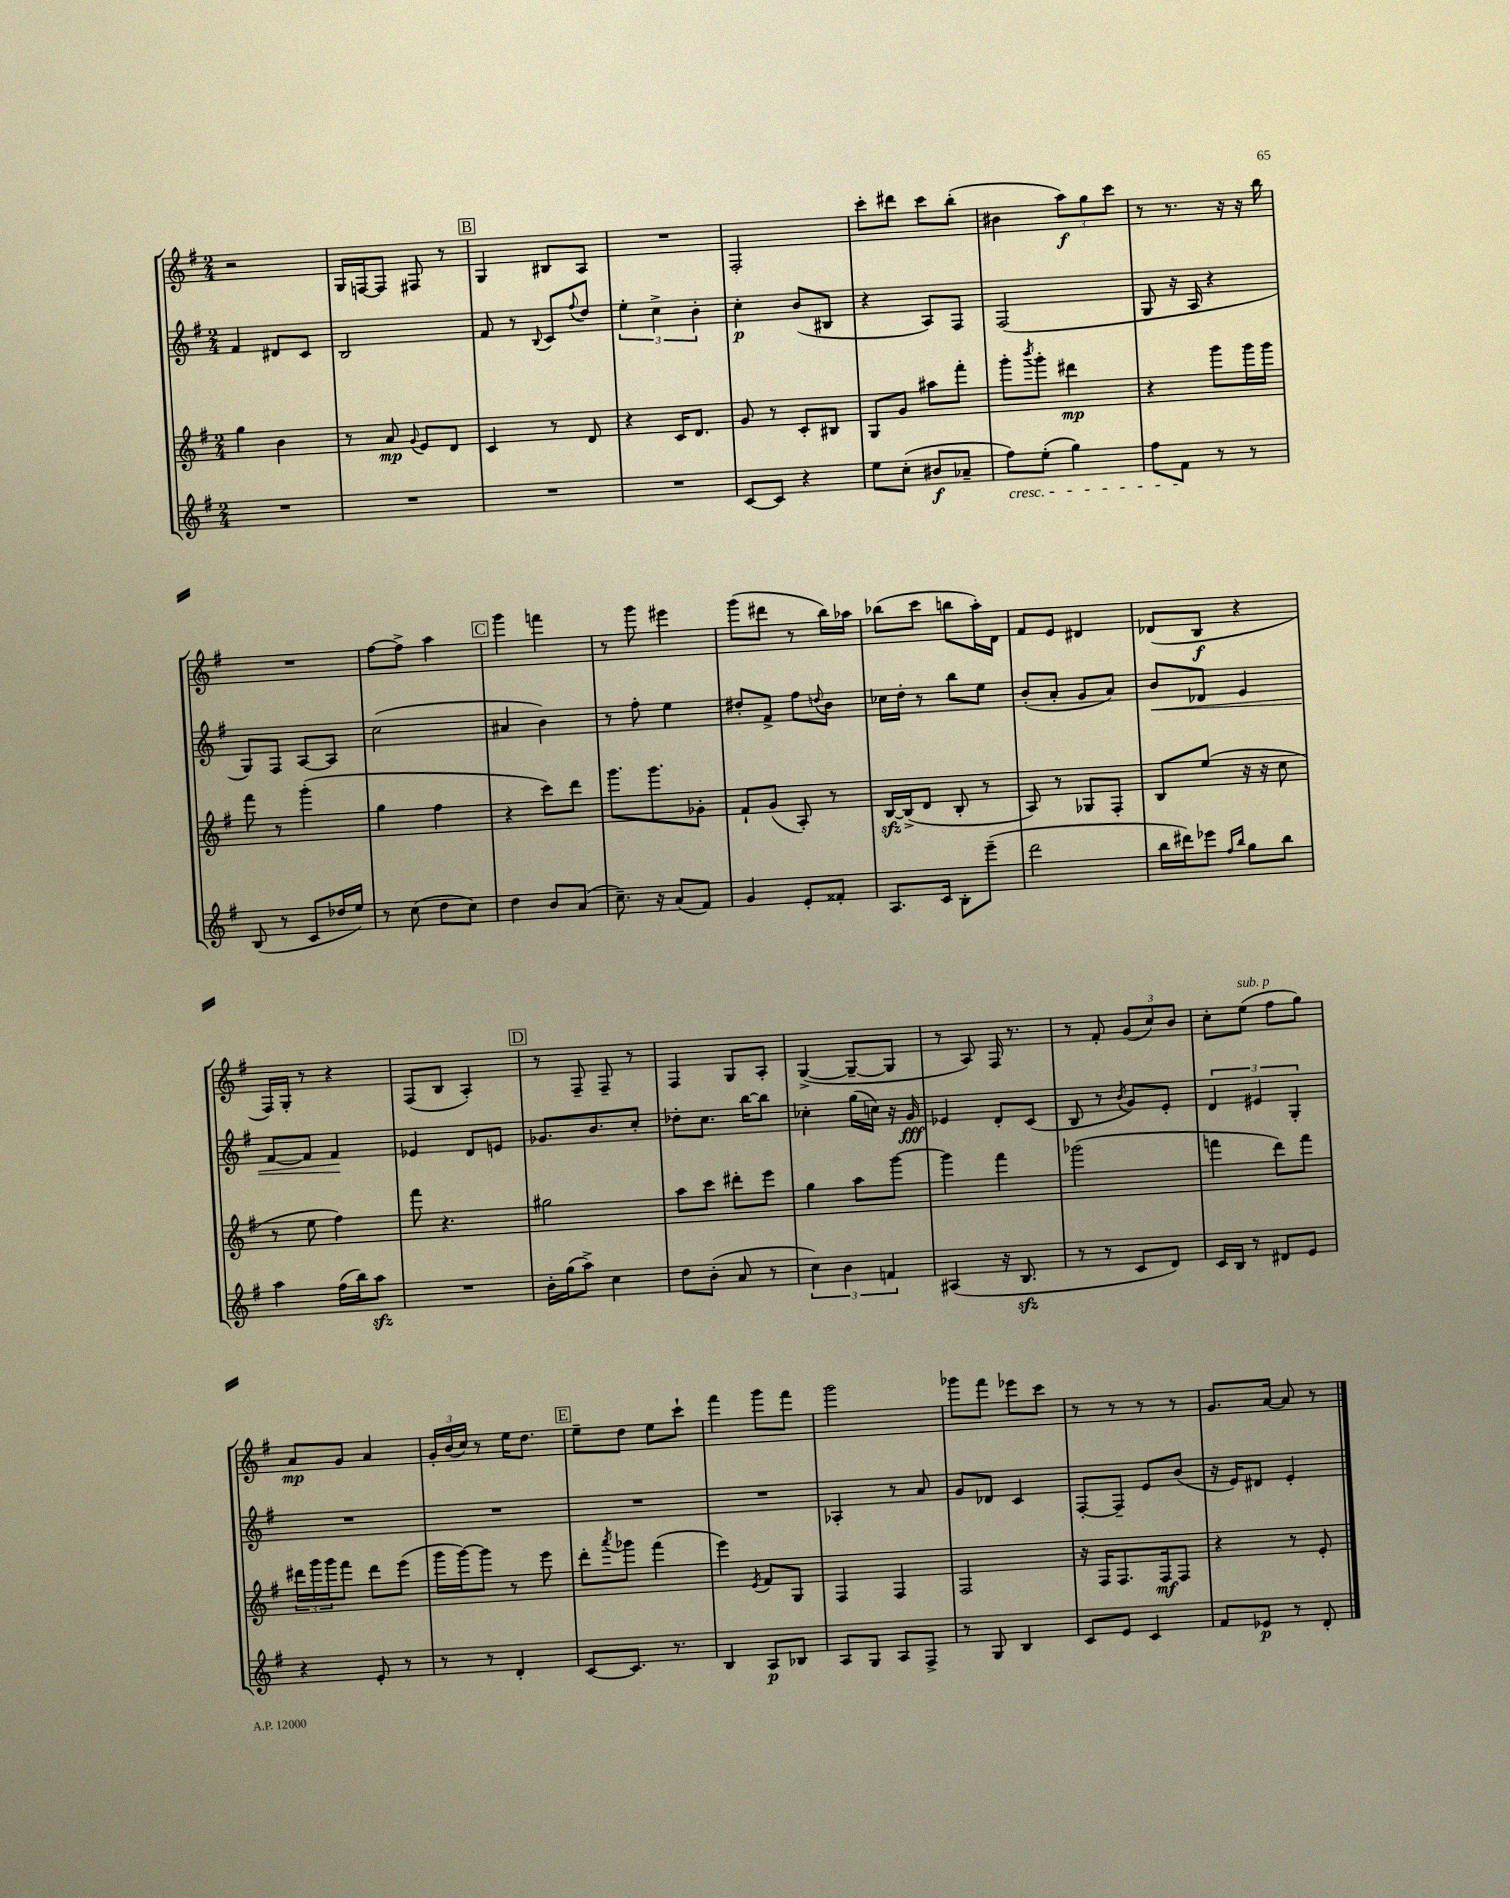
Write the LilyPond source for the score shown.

<<
\new StaffGroup <<
\new Staff = "s0" {
    \clef treble \key g \major \numericTimeSignature \time 2/4
    r2 |
    g16 f16~ f8 fis8 r8 |
    \mark \markup { \box "B" } g4 bis8 a8 |
    R2 |
    fis2-. |
    c'''8-. dis'''8 c'''8 b''8-.( |
    bis'4 \tuplet 3/2 { a''8\f) g''8 c'''8 } |
    r8 r8. r16 r16 b''16 |
    R2 |
    fis''8~ fis''8-> a''4 |
    \mark \markup { \box "C" } g'''4 f'''4 |
    r8 g'''8 eis'''4 |
    g'''8( dis'''8 r8 b''16) aes''16 |
    bes''8( c'''8 b''8 a''16-.) d'16 |
    fis'8 e'8 dis'4 |
    des'8( b8\f r4 |
    fis16) g16-. r8 r4 |
    fis8( b8 a4-.) |
    \mark \markup { \box "D" } r8 fis8-- fis8-- r8 |
    fis4 g8 a8-. |
    g4~->( g8~-- g8 |
    r8 a8) fis16 r8. |
    r8 fis'8-. \tuplet 3/2 { g'8( c''8) b'8 } |
    c''8-. e''8^\markup { \italic "sub. p" }( fis''8 g''8) |
    a'8\mp g'8 a'4 |
    \tuplet 3/2 { g'16-. b'16( c''16) } r8 e''16 d''8. |
    \mark \markup { \box "E" } e''8-- d''8 e''8 c'''8-! |
    fis'''4 g'''8 fis'''8 |
    g'''2 |
    ges'''8 fis'''8 ees'''8 c'''8 |
    r8 r8 r8 r8 |
    g'8. a'16~ a'8 r8 \bar "|." |
}
\new Staff = "s1" {
    \clef treble \key g \major \numericTimeSignature \time 2/4
    fis'4 dis'8 c'8 |
    b2 |
    \mark \markup { \box "B" } fis'8 r8 \appoggiatura { b8 } c'8 \appoggiatura { fis''8 } d''8 |
    \tuplet 3/2 { e''4-. c''4-> b'4-. } |
    c''4-.\p b'8( bis8 |
    r4 a8) fis8 |
    fis2( |
    g8 r16 a16 r4 |
    g8) fis8 a8~ a8 |
    c''2( |
    \mark \markup { \box "C" } ais'4 b'4) |
    r8 fis''8-. e''4 |
    dis''8-. fis'8-> fis''8 \appoggiatura { d''8 } b'8 |
    ces''16 d''16-. r8 b''8 e''8 |
    b'8-.( a'8-. g'8 a'8) |
    b'8\< des'8 e'4 |
    fis'8~ fis'8 fis'4\! |
    ees'4 d'8 e'8 |
    \mark \markup { \box "D" } ges'8. b'8. c''8-. |
    des''8-. c''8. b''16~ b''8 |
    ces''4-. g''16( c''16) r16 g'16\fff |
    ees'4 d'8-. c'8( |
    b8 r8 \acciaccatura { b'8 } g'8) e'8-. |
    \tuplet 3/2 { d'4 eis'4 g4-. } |
    R2 |
    R2 |
    \mark \markup { \box "E" } R2 |
    R2 |
    aes4-. r8 a'8 |
    g'8 des'8 c'4 |
    fis8~-. fis8-- e'8 b'8( |
    r16 e'16) dis'8 e'4-. \bar "|." |
}
\new Staff = "s2" {
    \clef treble \key g \major \numericTimeSignature \time 2/4
    g''4 b'4 |
    r8 a'8\mp \appoggiatura { g'8 } e'8 d'8 |
    \mark \markup { \box "B" } c'4 r8 d'8 |
    r4 c'16 d'8. |
    g'8 r8 c'8-. bis8 |
    g8 g'8 ais''8 fis'''8-. |
    g'''8-. \acciaccatura { b'''8 } g'''8-. dis'''4\mp |
    r4 g'''8 g'''16 g'''16 |
    fis'''8 r8 g'''4-.( |
    g''4 fis''4 |
    \mark \markup { \box "C" } r4 c'''8) d'''8 |
    g'''8. g'''8. ges'8-. |
    fis'8-! g'8( a8-.) r8 |
    b16~\sfz b16->( d'8 b8-. r8 |
    a8) r8 ges8 fis8-. |
    b8 e''8( r16 r16 c''8 |
    r8 e''8 fis''4) |
    fis'''8 r4. |
    \mark \markup { \box "D" } gis''2 |
    a''8 c'''8 dis'''8-. e'''8 |
    g''4 a''8 g'''8~ |
    g'''4 fis'''4 |
    ges'''2( |
    f'''4 d'''8) f'''8 |
    \tuplet 3/2 { dis'''16 g'''16 g'''16 } fis'''8 dis'''8 e'''8( |
    g'''16 g'''16~) g'''8 r8 e'''8 |
    \mark \markup { \box "E" } d'''8-. \acciaccatura { a'''8 } ges'''8 fis'''4( |
    e'''4) \acciaccatura { e'8 } fis'8 g8 |
    fis4 fis4 |
    fis2 |
    r16 fis16 fis8. fis16\mf fis8 |
    r4 r8 e'8-. \bar "|." |
}
\new Staff = "s3" {
    \clef treble \key g \major \numericTimeSignature \time 2/4
    R2 |
    R2 |
    \mark \markup { \box "B" } R2 |
    R2 |
    c'8~ c'8 r4 |
    e''8 c''8-.( bis'8\f aes'8-- |
    fis''8\cresc) e''8-.( g''4) |
    fis''8 fis'8\! r8 r8 |
    b8( r8 c'8 des''16 e''16) |
    r8 c''8( d''8 c''8) |
    \mark \markup { \box "C" } d''4 b'8 a'8( |
    c''8.--) r16 a'8( fis'8) |
    g'4 e'8-. fisis'8-. |
    a8. c'16 b8-. e'''8--( |
    d'''2 |
    b''16 dis'''16) ees'''8 \grace { fis''16 b''16 } g''8 b''8 |
    a''4 fis''16( b''16) a''8\sfz |
    R2 |
    \mark \markup { \box "D" } b'16-. g''16( a''8->) c''4 |
    d''8 b'8-.( a'8 r8 |
    \tuplet 3/2 { c''4) b'4 f'4 } |
    ais4( r16 b8.\sfz |
    r8 r8 c'8 d'8) |
    c'16 b16 r8 dis'8 e'8 |
    r4 e'8-. r8 |
    r8 r8 d'4-. |
    \mark \markup { \box "E" } c'8~ c'8. r8. |
    b4 a8\p bes8 |
    a8 g8 a8 fis8-> |
    r8 g8 b4 |
    c'8 e'8 c'4 |
    fis'8 ees'8\p r8 d'8-. \bar "|." |
}
>>
>>
\layout { \context { \Score \remove "Bar_number_engraver" } }
